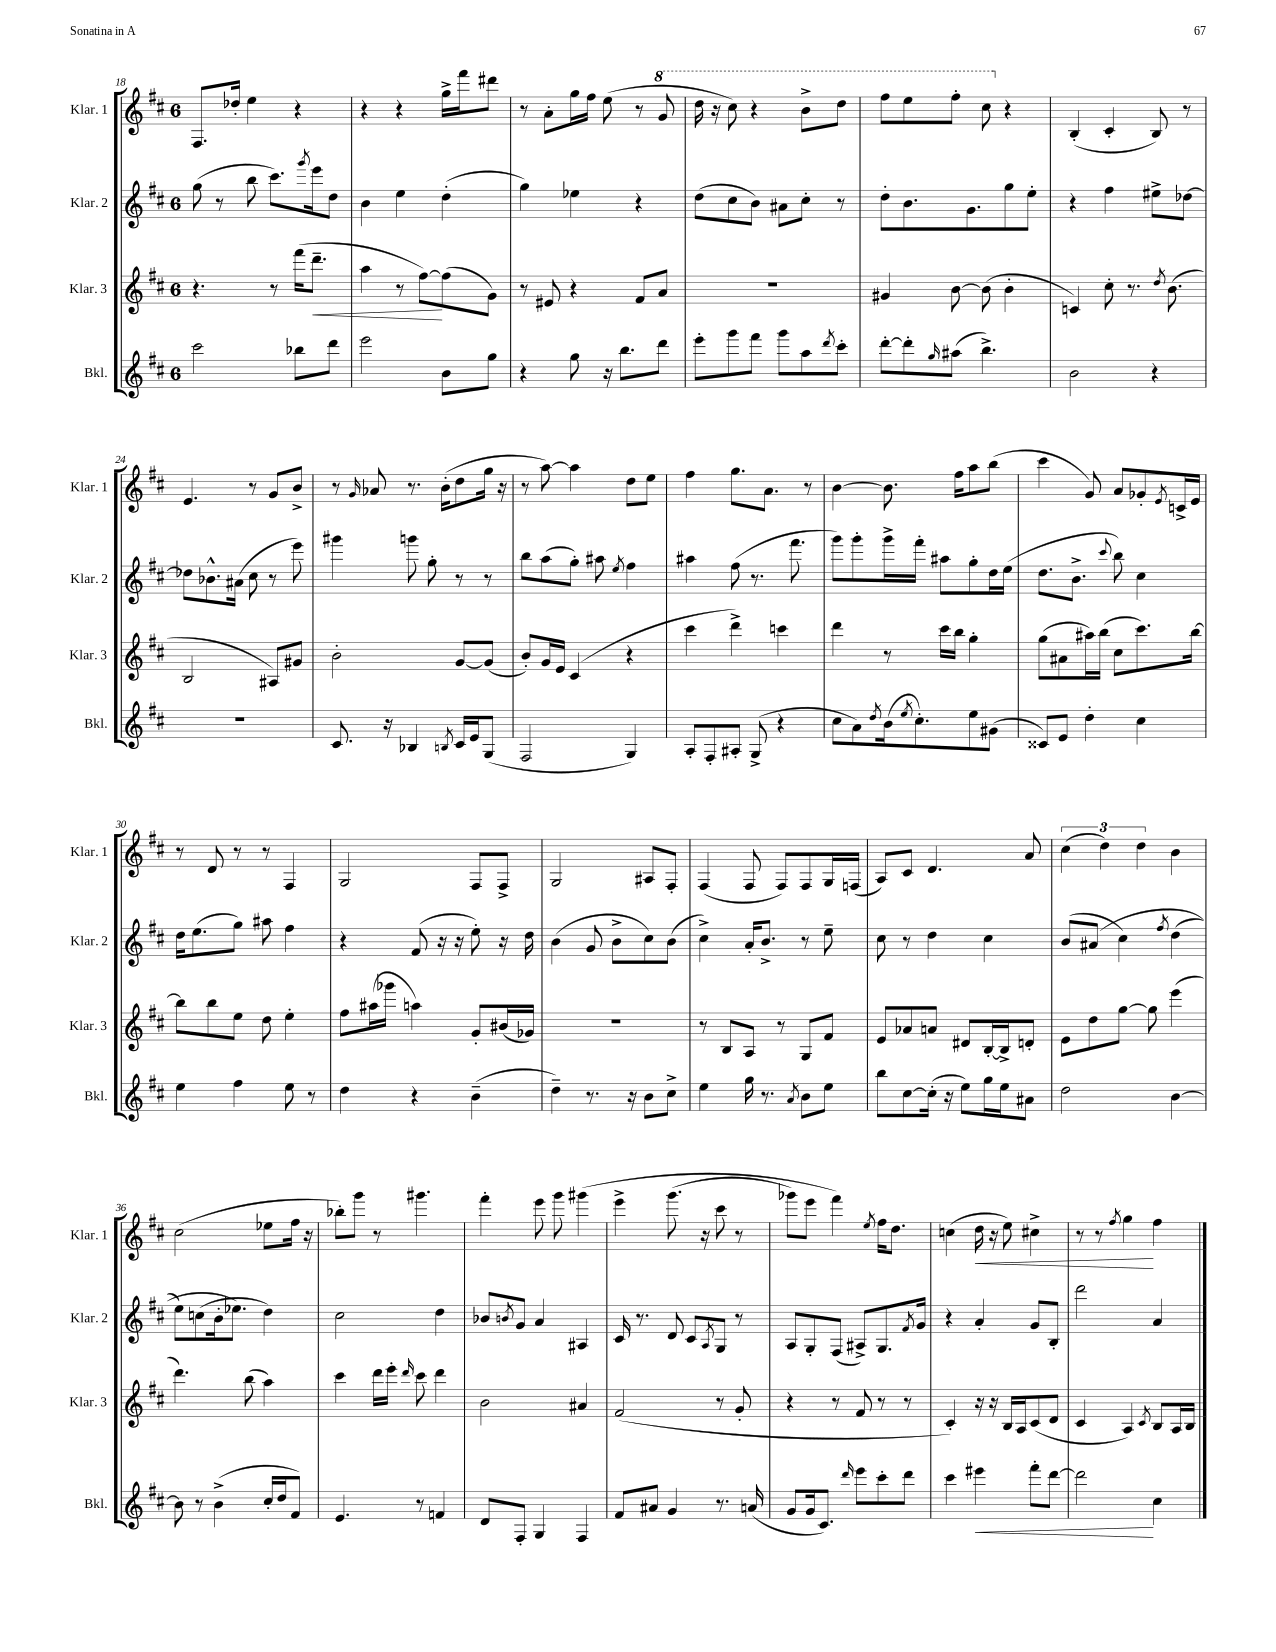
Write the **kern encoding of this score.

**kern	**kern	**kern	**kern
*staff4	*staff3	*staff2	*staff1
*clefG2	*clefG2	*clefG2	*clefG2
*k[f#c#]	*k[f#c#]	*k[f#c#]	*k[f#c#]
*M6/8	*M6/8	*M6/8	*M6/8
2ccc#\	4.r	(8gg\	8.F#/L
.	.	8r	.
.	.	.	16dd-'/Jk
.	.	8bb\	4ee\
.	8r	8.ccc#\L)	.
8bb-\L	(16fff#\LK	.	4r
.	.	8qggg/	.
.	8.ddd~\J	16eee\k	.
8ddd\J	.	8dd\J	.
=	=	=	=
2eee\	4aa\	4b\	4r
.	8r	4ee\	4r
.	[8ff#\L)	.	.
8b\L	(8ff#\]	(4dd'\	16gg^\LL
.	.	.	16fff#\J
8gg\J	8g\J)	.	8ddd#\J
=	=	=	=
4r	8r	4gg\)	8r
.	8e#/	.	8a'\L
8gg\	4r	4ee-\	16gg\L
.	.	.	16ff#\JJ
16r	.	.	(8ee\
8.bb\L	.	.	.
.	8f#/L	4r	8r
8ddd\J	8a/J	.	8gg/
=	=	=	=
8eee'\L	2.r	(8dd\L	16ddd\
.	.	.	16r
8ggg\	.	8cc#\	8ccc#\)
8fff#\J	.	8b\J)	4r
8ggg\L	.	8a#\L	.
8aa\	.	8cc#'\J	8bb^\L
8qddd/	.	.	.
8ccc#'\J	.	8r	8ddd\J
=	=	=	=
[8ddd'\L	4g#/	8dd'\L	8fff#\L
8ddd'\]	.	8.b\	8eee\
16qqgg/	.	.	.
(8aa#\J	[8b\	.	8fff#'\J
.	.	8.g\	.
4.bb^\)	(8b\]	.	8ccc#\
.	4b'\	8gg\	4r
.	.	8ee'\J	.
=	=	=	=
2b\	4c/)	4r	(4B'/
.	8cc#'\	4ff#\	4c#'/
.	8.r	.	.
4r	.	8ee#^\L	8B/)
.	8qdd/	.	.
.	(8.b\	.	.
.	.	[8dd-\J	8r
=	=	=	=
2.r	2B/	8dd-\]L	4.e/
.	.	8.b-^^\	.
.	.	(16a#\Jk	.
.	.	8cc#\	8r
.	8A#/L)	8r	8g/L
.	8g#/J	8eee\)	8b^/J
=	=	=	=
8.c#/	2b'\	4ggg#\	8r
.	.	.	16qqg/
.	.	.	8a-/
16r	.	.	.
4B-/	.	8ggg\	8.r
.	.	8gg'\	.
.	.	.	(16b'\LK
8qB/	.	.	.
16c#/LL	[8g/L	8r	8dd\
16e/J	.	.	.
(8G/J	(8g/]J	8r	16gg\Jk
.	.	.	16r
=	=	=	=
2F#/	8b'/L)	8bb\L	8r
.	16g/L	(8aa\	[8aa\)
.	16e/JJ	.	.
.	(4c#/	8gg'\J)	4aa\]
.	.	8aa#\	.
.	.	8qee/	.
4G/)	4r	4ff#\	8dd\L
.	.	.	8ee\J
=	=	=	=
8A'/L	4ccc#\	4aa#\	4ff#\
8F#'/	.	.	.
8A#'/J	4ddd^\)	(8ff#\	8.gg\L
(8G^/	.	8.r	.
.	.	.	8.a\J
4r	4ccc\	.	.
.	.	8.fff#\	.
.	.	.	8r
=	=	=	=
8cc#\L	4ddd\	8ggg\L)	[4b\
8a\)	.	8ggg'\	.
8qdd/	.	.	.
(16b\k	8r	16ggg^\L	8.b\]
8qee/	.	.	.
8.cc#'\)	.	16fff#'\JJ	.
.	16ccc#\LL	8aa#\L	.
.	16bb\JJ	.	16ff#\LK
8ee\	4gg'\	8gg'\	8aa\
(8g#\J	.	16dd\L	(8bb\J
.	.	(16ee\JJ	.
=	=	=	=
8c##/L)	(8gg\L	8.dd\L	4ccc#\
8e/J	8a#\	.	.
.	.	8.b^\J	.
4dd'\	16aa#\L)	.	8g/)
.	(16bb\JJ	.	.
.	.	8qqccc#/	.
.	8cc#\L	8bb\)	8a/L
4cc#\	8.ccc#\)	4cc#\	8g-'/
.	.	.	8qe/
.	.	.	16c^/L
.	[16bb\Jk	.	16e/JJ
=	=	=	=
4ee\	8bb\]L	16dd\LK	8r
.	.	(8.ee\	.
.	8bb\	.	8d/
4ff#\	8ee\J	8gg\J)	8r
.	8dd\	8aa#\	8r
8ee\	4ee'\	4ff#\	4F#/
8r	.	.	.
=	=	=	=
4dd\	8ff#\L	4r	2G/
.	(16aa#\L	.	.
.	16ggg-\JJ	.	.
4r	4aa\)	(8f#/	.
.	.	16r	.
.	.	16r	.
(4b~\	8g'/L	8ee'\)	8F#/L
.	(16b#/L	16r	8F#^/J
.	16g-/JJ)	16dd\	.
=	=	=	=
4dd~\)	2.r	(4b\	2G/
8.r	.	8g/	.
.	.	8b^\L	.
16r	.	.	.
8b\L	.	8cc#\)	8A#/L
8cc#^\J	.	(8b\J	8F#'/J
=	=	=	=
4ee\	8r	4cc#^\)	(4F#/
.	8B/L	.	.
16gg\	8A/J	16a'/LK	8F#/
8.r	.	8.b^/J	.
.	8r	.	8F#/L)
8qa/	.	.	.
8b\L	8G/L	8r	8F#/
8ee\J	8f#/J	8ee~\	16G/L
.	.	.	(16F/JJ
=	=	=	=
8bb\L	8e/L	8cc#\	8A/L)
[8cc#\	8a-/	8r	8c#/J
(16cc#'\]Jk	8a/J	4dd\	4.d/
16r	.	.	.
8ee\L)	8d#/L	.	.
16gg\L	[16B'/L	4cc#\	.
16ee\J	16B^/]J	.	.
8a#\J	8d'/J	.	8a/
=	=	=	=
2dd\	8e\L	(8b/L	(6cc#\
.	8dd\	&(8a#/J	.
.	.	.	6dd\)
.	[8gg\J	4cc#\)	.
.	.	.	6dd\
.	8gg\]	.	.
.	.	8qff#/	.
[4b\	(4eee\	(4dd\	4b\
=	=	=	=
8b\]	4.ddd\)	8ee\L)	(2cc#\
8r	.	(8cc\	.
(4b^\	.	16b'\k	.
.	.	8.ee-\J&)	.
.	(8bb\	.	.
16cc#'/LL	4aa\)	4dd\)	8ee-\L
16dd/J	.	.	.
8f#/J)	.	.	16ff#\Jk
.	.	.	16r
=	=	=	=
4.e/	4ccc#\	2cc#\	8bb-'\L)
.	.	.	8ggg\J
.	16ddd\LL	.	8r
.	16eee'\JJ	.	.
.	16qqddd/	.	.
8r	8ccc#\	.	4.ggg#\
4f/	4ddd\	4dd\	.
=	=	=	=
8d/L	2b\	8b-/L	4fff#'\
.	.	8qb/	.
8F#'/J	.	8g/J	.
4G/	.	4a/	8eee\
.	.	.	8ggg\
4F#/	4a#/	4A#/	&(4ggg#\
=	=	=	=
8f#/L	(2f#/	16c#/	4eee^\
.	.	8.r	.
8a#/J	.	.	.
4g/	.	8d/	(8.ggg\
.	.	8c#/L	.
.	.	.	16r
.	.	8qA/	.
8.r	8r	8G/J	8ccc#\
.	8g'/	8r	8r
(16a/	.	.	.
=	=	=	=
8g/L	4r	8A/L	8ggg-\L)
16g/k	.	8G'/	8eee\J
8.c#/J)	.	.	.
.	8r	(8F#/J	4fff#\&)
16qqddd/	.	.	.
8eee\L	8f#/	8A#^/L)	.
.	.	.	8qee/
8ccc#'\	8r	8.G/	16ff#\LK
.	.	.	8.dd\J
8ddd\J	8r	.	.
.	.	8qf#/	.
.	.	16g/Jk	.
=	=	=	=
4ccc#\	4c#'/)	4r	(4cc\
4eee#\	16r	4a'/	16dd\
.	16r	.	16r
.	16B/LL	.	8ee\)
.	16A/J	.	.
8fff#'\L	(8c#/	8g/L	4cc#^\
[8ddd\J	8d/J	8B'/J	.
=	=	=	=
2ddd\]	4c#/	2ddd\	8r
.	.	.	8r
.	.	.	8qff#/
.	4A/)	.	4gg\
.	8qc#/	.	.
4cc#\	8B/L	4a/	4ff#\
.	16A/L	.	.
.	16B/JJ	.	.
==	==	==	==
*-	*-	*-	*-
